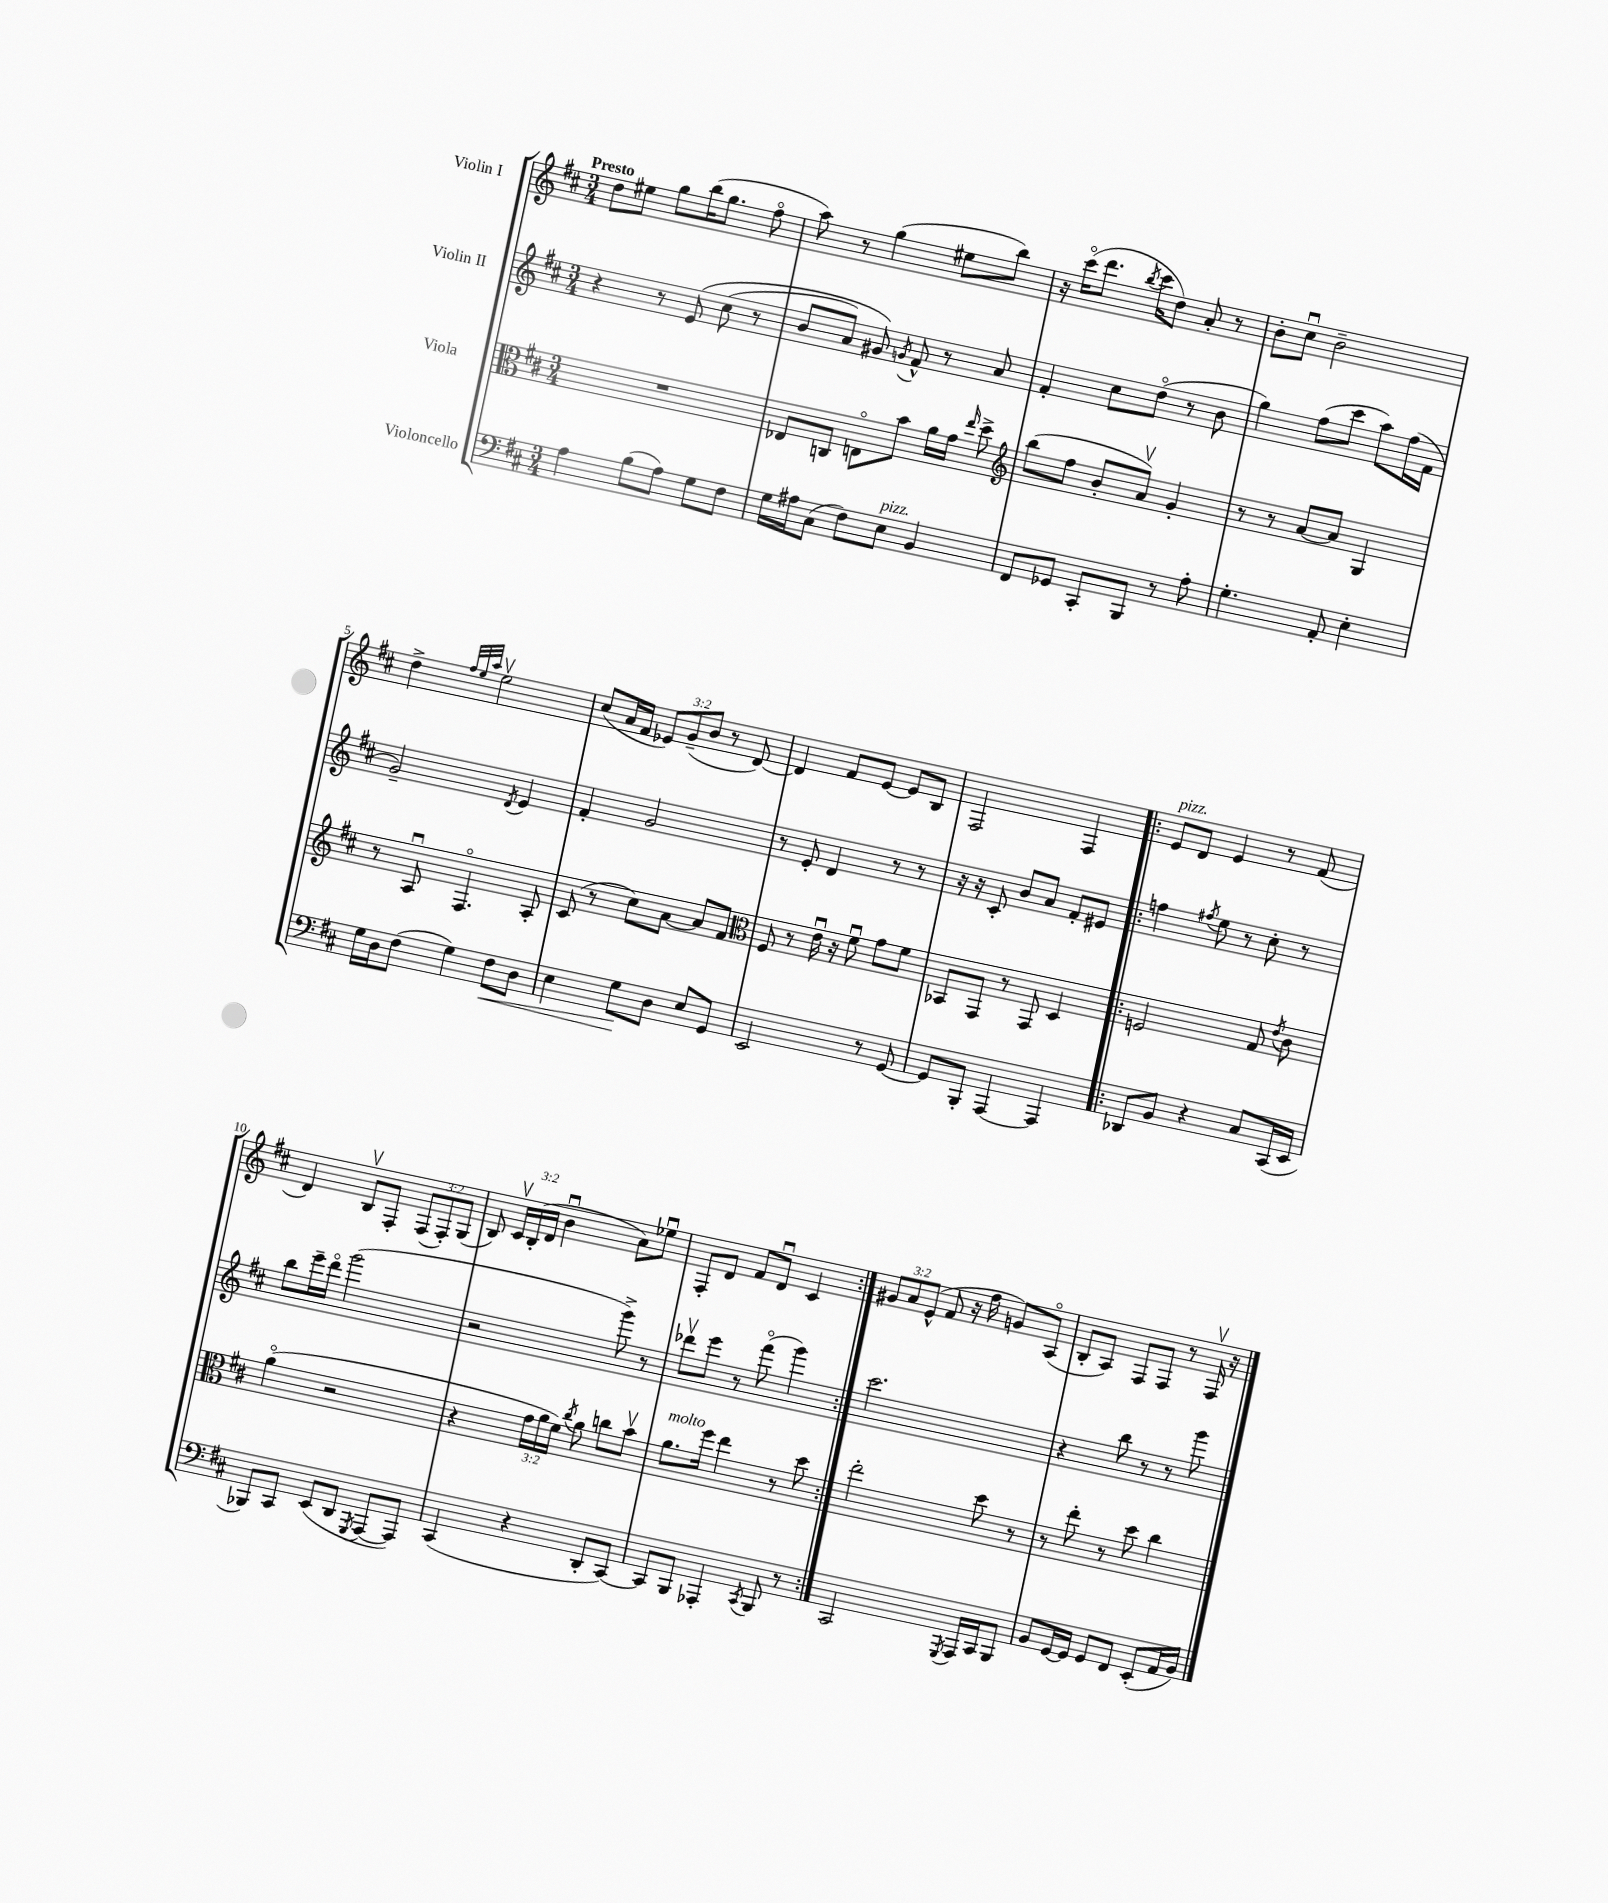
<<
\new StaffGroup <<
\new Staff = "s0" \with { instrumentName = "Violin I" } {
    \clef treble \key d \major \numericTimeSignature \time 3/4 \override Staff.TupletNumber.text = #tuplet-number::calc-fraction-text \tempo "Presto"
    \autoBeamOff d''8[ eis''8] g''8[ b''16( g''8.] fis''8\flageolet |
    a''8) r8 g''4( eis''8[ b''8]) |
    r16 cis'''16[\flageolet( d'''8.] \acciaccatura { b''8 } cis'''16[ d''8]) a'8-. r8 |
    b'8[-. cis''8]\downbow b'2-- |
    d''4-> \grace { fis''32[ e''32 a''32] } e''2\upbow |
    cis''8[( a'16 fis'16] \tuplet 3/2 { ees'8[) g'8--( b'8] } r8 d'8~) |
    d'4 fis'8[ e'8]~ e'8[ b8] |
    fis2 fis4 |
    \repeat volta 2 { e'8[^\markup { \italic "pizz." } d'8] e'4 r8 fis'8( |
    d'4) b8[\upbow fis8]-. \tuplet 3/2 { fis8[( fis8-.) g8]( } |
    b8) \tuplet 3/2 { cis'16[\upbow b16-.( d'16] } b'4\downbow a'8[) ees''8]\downbow |
    fis8[-. d'8] fis'8[ d'8]\downbow cis'4 | }
    \tuplet 3/2 { gis'8[ a'8 e'8]-^( } fis'8 r16 fis''16 g'8[) a8]\flageolet( |
    b8[-. a8]) fis8[ fis8] r8 fis16\upbow r16 \bar "|." |
}
\new Staff = "s1" \with { instrumentName = "Violin II" } {
    \clef treble \key d \major \numericTimeSignature \time 3/4
    \autoBeamOff r4 r8 e'8\( cis''8( r8 |
    b'8[ a'8]) gis'8\) \acciaccatura { g'8 } fis'8-^ r8 a'8 |
    fis'4-. cis''8[ d''8]\flageolet( r8 b'8 |
    g''4) fis''8[( cis'''8] a''8[) fis''16( fis'16] |
    g'2--) \acciaccatura { d'8 } e'4 |
    fis'4-. g'2 |
    r8 e'8-. d'4 r8 r8 |
    r16 r16 cis'8-. b'8[ a'8] fis'8[-. eis'8] |
    \repeat volta 2 { f''4 \acciaccatura { fis''8 } e''8 r8 cis''8-. r8 |
    b''8[ e'''16-- d'''16]\flageolet g'''2( |
    r2 g'''8->) r8 |
    des'''8[\upbow e'''8] r8 fis'''8\flageolet( g'''4) | }
    cis'''2. |
    r4 b''8 r8 r8 g'''8 \bar "|." |
}
\new Staff = "s2" \with { instrumentName = "Viola" } {
    \clef alto \key d \major \numericTimeSignature \time 3/4 \override Staff.TupletNumber.text = #tuplet-number::calc-fraction-text
    \autoBeamOff R2. |
    ees8[ c8] e8[\flageolet b'8] a'16[ g'16] \grace { e''16 } d''8-> |
    \clef treble b''8[( fis''8] b'8[-. a'8]\upbow) g'4-. |
    r8 r8 a'8[~ a'8] g4 |
    r8 a8\downbow fis4.\flageolet a8-. |
    cis'8( r8 cis''8[) a'8]~ a'8[ fis'8] |
    \clef alto fis8 r8 e'16\downbow r16 fis'8\downbow g'8[ fis'8] |
    bes,8[ g,8] r8 g,8 d4 |
    \repeat volta 2 { f2 g8 \acciaccatura { e'8 } cis'8 |
    a'4\flageolet( r2 |
    r4 \tuplet 3/2 { g'16[ a'16 fis'16]) } \acciaccatura { cis''8 } a'8 c''8[ b'8]\upbow |
    a'8.[^\markup { \italic "molto" } fis''16] e''4 r8 d''8 | }
    e''2-. d''8 r8 |
    r8 e''8-. r8 d''8 cis''4 \bar "|." |
}
\new Staff = "s3" \with { instrumentName = "Violoncello" } {
    \clef bass \key d \major \numericTimeSignature \time 3/4
    \autoBeamOff a4 b8[( a8]) g8[ fis8] |
    g16[ ais16 cis8]( fis8[) e8]^\markup { \italic "pizz." } b,4 |
    fis,8[ ges,8] cis,8[-. b,,8] r8 a8-. |
    g4.-. a,8-. e4-. |
    g16[ d16 fis8]( g4) fis8[\< d8] |
    e4 g8[\! d8] e8[ g,8] |
    e,2 r8 g,8~ |
    g,8[ b,,8]-. a,,4~ a,,4 |
    \repeat volta 2 { des,8[ b,8] r4 cis8[ cis,16( e,16] |
    bes,,8[) cis,8] e,8[( d,8] \acciaccatura { g,,8 } a,,8[~ a,,8]) |
    cis,4( r4 d,8[-. cis,8]~) |
    cis,8[ b,,8] aes,,4-. \acciaccatura { cis,8 } b,,8 r8 | }
    cis,2 \acciaccatura { g,,8 } a,,16[ cis,16 b,,8] |
    b,8[ g,16~ g,16] g,8[ fis,8] e,8[-.( a,16 b,16]) \bar "|." |
}
>>
>>
